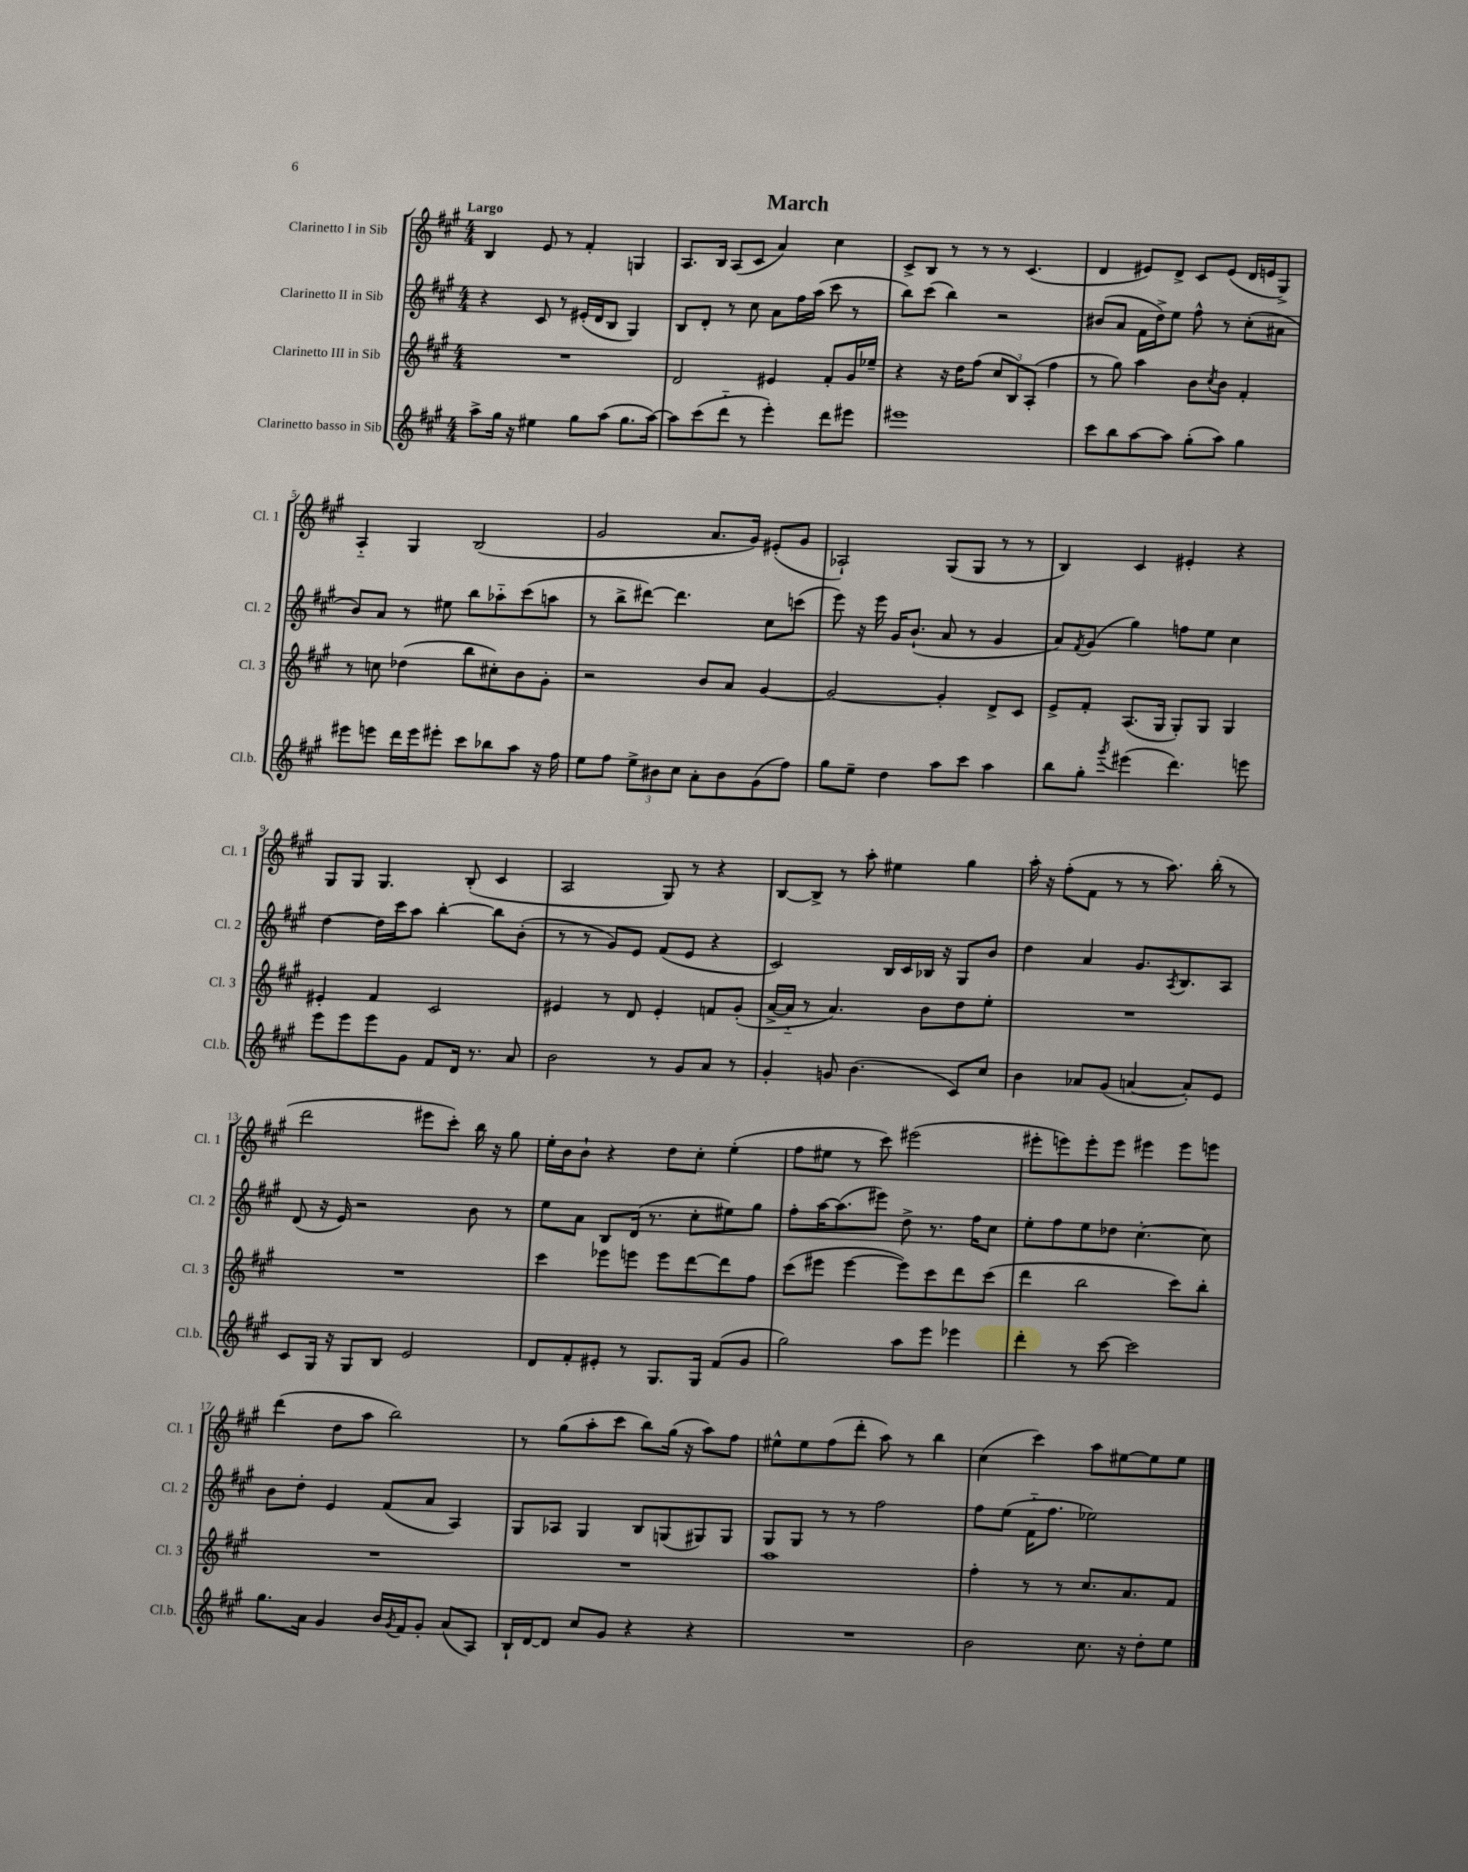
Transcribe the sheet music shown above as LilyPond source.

\header { title = "March" }
<<
\new StaffGroup <<
\new Staff = "s0" \with { instrumentName = "Clarinetto I in Sib" shortInstrumentName = "Cl. 1" } {
    \clef treble \key a \major \numericTimeSignature \time 4/4 \tempo "Largo"
    b4 e'8 r8 fis'4-. g4 |
    a8. b16 a8( cis'8 a'4) cis''4 |
    cis'8-> b8 r8 r8 r8 cis'4.( |
    d'4 eis'8) d'8-> cis'8 eis'8( d'16 e'16 gis8->) |
    a4-_ gis4 b2( |
    gis'2 a'8. gis'16) eis'8-.( gis'8 |
    aes2-!) gis8( gis8 r8 r8 |
    b4) cis'4 eis'4-. r4 |
    gis8 gis8 gis4. b8-.( cis'4 |
    a2 gis8) r8 r4 |
    b8~ b8-> r8 a''8-. eis''4 gis''4 |
    a''16-. r16 fis''8-.( fis'8 r8 r8 a''8.) b''16-.( r8 |
    d'''2 eis'''8 cis'''8-.) b''16 r16 gis''8 |
    e''16-. b'16 b'8-! r4 d''8 cis''8-. e''4-.( |
    fis''8 eis''8 r8 cis'''8) eis'''2( |
    eis'''8-. e'''8) e'''8-. e'''8 eis'''4 eis'''8 e'''8 |
    d'''4( d''8 a''8 b''2) |
    r8 gis''8( a''8-. cis'''8 b''8) gis''16( r16 a''8) fis''8 |
    eis''8-^ eis''8 fis''8( d'''8-. a''8) r8 b''4 |
    cis''4( cis'''4) a''8 eis''8~ eis''8 eis''8 \bar "|." |
}
\new Staff = "s1" \with { instrumentName = "Clarinetto II in Sib" shortInstrumentName = "Cl. 2" } {
    \clef treble \key a \major \numericTimeSignature \time 4/4
    r4 cis'8 r8 eis'16-.( d'16 b8 gis4) |
    b8 d'8-. r8 cis''8 a'8 fis''16 a''16( cis'''8 r8 |
    b''8) cis'''8( b''4) r2 |
    bis'8( a'8 fis'16 d''16->) e''8 fis''8-^ r8 cis''8-.( ais'8 |
    b'8) a'8 r8 eis''8 b''8 aes''8-_ cis'''8( a''8 |
    r8 b''8-> dis'''8~) dis'''4. cis''8 c'''8( |
    e'''8) r16 e'''16 gis'16 b'8.-!( a'8 r8 gis'4 |
    a'8) \acciaccatura { fis'8 } gis'8( gis''4) f''8 e''8 cis''4 |
    d''4~ d''16 cis'''16 a''8 b''4~-. b''8 b'8-.( |
    r8 r8 gis'8) e'8 fis'8( e'8 r4 |
    cis'2) b16 cis'16 bes16 r16 gis8 b'8 |
    d''4 a'4 gis'8. \acciaccatura { a8 } b8. a8 |
    d'8( r16 e'16) r2 b'8 r8 |
    e''8 a'8 b8 d'16( r8. cis''8-. eis''8) gis''8 |
    fis''8-. a''16~ a''8.( eis'''8) d''8-> r8. fis''16 cis''8 |
    e''8-. fis''8 e''8 des''8 cis''4.~-. cis''8 |
    b'8 d''8-. e'4 fis'8( a'8 a4) |
    gis8 aes8 gis4 b8 g8( gis8) gis8 |
    gis8 gis8 r8 r8 fis''2 |
    fis''8 e''8( fis'16-_ fis''8. ees''2) \bar "|." |
}
\new Staff = "s2" \with { instrumentName = "Clarinetto III in Sib" shortInstrumentName = "Cl. 3" } {
    \clef treble \key a \major \numericTimeSignature \time 4/4
    R1 |
    d'2 eis'4 fis'8-. gis'16 ees''16-- |
    r4 r16 d''16 fis''8( \tuplet 3/2 { cis''8 b8) a8-.( } fis''4 |
    r8 gis''8) a''4 b'8 \acciaccatura { cis''8 } b'8 fis'4-. |
    r8 c''8 des''4( b''8 cis''8-.) b'8 gis'8-. |
    r2 b'8 a'8 gis'4~ |
    gis'2~ gis'4-. d'8-> cis'8 |
    e'8-> fis'8-. a8.( gis16 gis8-.) gis8 gis4 |
    eis'4-. fis'4 cis'2 |
    eis'4 r8 d'8 eis'4-. f'8 gis'8-.( |
    a'16~-> a'16-_ r8 a'4.) b'8 d''8 e''8-. |
    R1 |
    R1 |
    cis'''4 ees'''8 e'''8 e'''8 d'''8~ d'''8 fis''8 |
    cis'''8( eis'''8 eis'''4~ eis'''8) cis'''8 d'''8 cis'''8( |
    d'''4 b''2 cis'''8) b''8-. |
    R1 |
    R1 |
    a''1 |
    fis''4-. r8 r8 cis''8. a'8. fis'8 \bar "|." |
}
\new Staff = "s3" \with { instrumentName = "Clarinetto basso in Sib" shortInstrumentName = "Cl.b." } {
    \clef treble \key a \major \numericTimeSignature \time 4/4
    a''8-> gis''16 r16 eis''4 gis''8 a''8( gis''8. a''16~) |
    a''8 cis'''8( d'''8-_ r8 e'''4-.) d'''8 eis'''8 |
    eis'''1 |
    cis'''8 b''8 a''8~ a''8 gis''8-.( a''8) gis''4 |
    eis'''8 e'''8 d'''16 e'''16 eis'''8-. cis'''8 bes''8 a''8 r16 fis''16 |
    e''8 fis''8 \tuplet 3/2 { e''8-> bis'8 cis''8 } a'8-. bis'8 gis'8( fis''8) |
    gis''8 e''8-- d''4 a''8 cis'''8 a''4 |
    b''8 gis''8-. \acciaccatura { gis'''8 } eis'''4( d'''4.) e'''8 |
    e'''8 e'''8 e'''8 gis'8 fis'8 d'16 r8. a'8 |
    b'2 r8 gis'8 a'8 r8 |
    gis'4-. g'8 b'4.( cis'8) cis''8 |
    b'4 aes'8 gis'8( a'4~ a'8-.) e'8 |
    cis'8 gis16 r16 gis8 b8 e'2 |
    d'8 fis'8-. eis'8-. r8 gis8. gis16 fis'8( gis'8 |
    gis''2) a''8 e'''8 ees'''4 |
    d'''4-. r8 cis'''8~ cis'''2 |
    gis''8. a'16 gis'4 b'16 \acciaccatura { gis'8 } fis'16 gis'8-. a'8( a8) |
    b16-! d'16~ d'8 cis''8 gis'8 r4 r4 |
    R1 |
    b'2 cis''8. r16 d''8-. e''8 \bar "|." |
}
>>
>>
